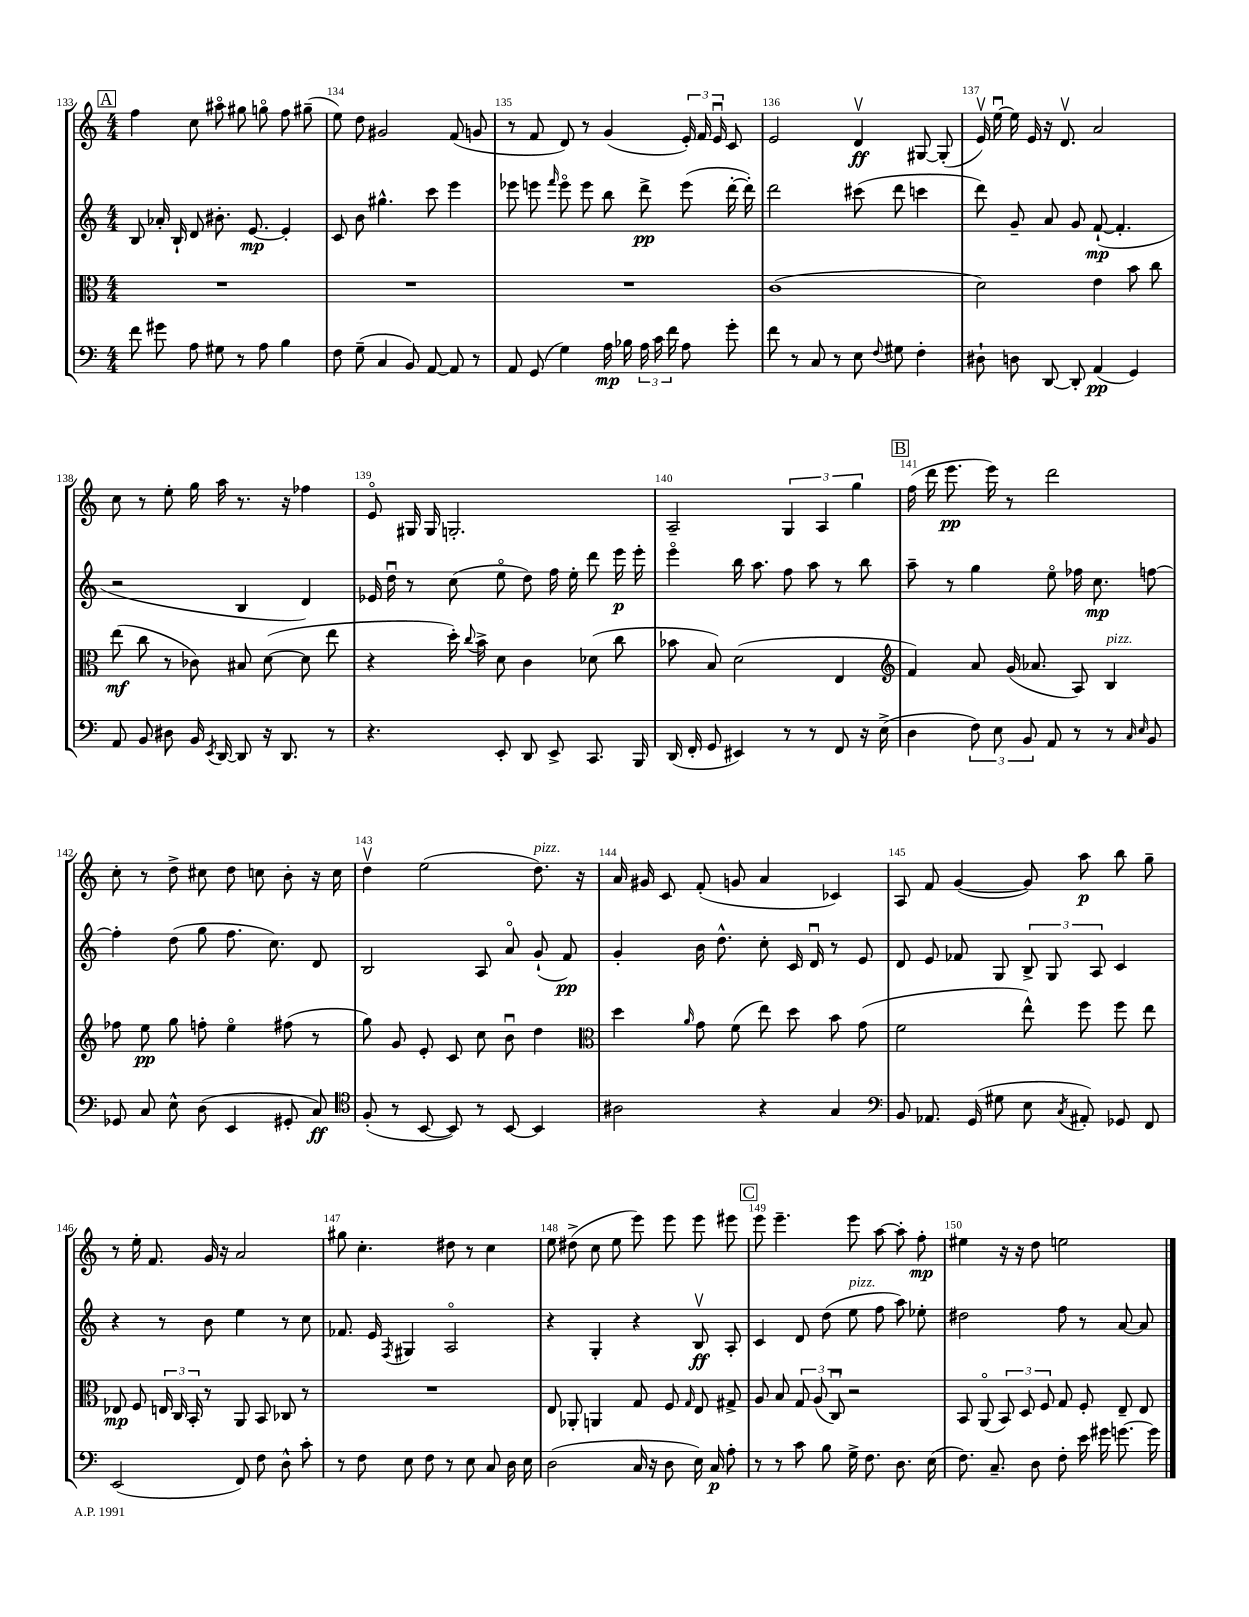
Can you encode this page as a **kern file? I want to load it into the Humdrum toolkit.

**kern	**kern	**kern	**kern
*staff4	*staff3	*staff2	*staff1
*clefF4	*clefC3	*clefG2	*clefG2
*k[]	*k[]	*k[]	*k[]
*M4/4	*M4/4	*M4/4	*M4/4
8f	1r	8B	4ff
8g#	.	16a-'	.
.	.	16B`	.
8A	.	8d	8cc
8G#	.	8.b#'	8aa#o
8r	.	.	8gg#
.	.	[8.e	.
8A	.	.	8ggo
4B	.	4e']	8ff
.	.	.	(8gg#~
=	=	=	=
8F	1r	8c	8ee)
(8G~	.	8b	8dd
4C	.	4.gg#^^	2g#
8BB)	.	.	.
[8AA	.	8ccc	.
8AA]	.	4eee	(8f
8r	.	.	8g
=	=	=	=
8AA	1r	8eee-	8r
(8GG	.	8eee	8f
.	.	16qqfff	.
4G)	.	8eeeo	8d)
.	.	8eee	8r
16A	.	8bb	(4g
16B-	.	.	.
24A	.	8ddd^	.
24c	.	.	.
24f	.	.	.
8A	.	(8eee	24e')
.	.	.	24f
.	.	.	24eu
8g'	.	[16ddd'	8c
.	.	16ddd'])	.
=	=	=	=
8f	(1c	2ddd	2e
8r	.	.	.
8C	.	.	.
8r	.	.	.
8E	.	(8ccc#	4dv
8qqF	.	.	.
8G#	.	8ddd	.
4F'	.	4ccc	[8G#
.	.	.	(8G#']
=	=	=	=
8D#`	2d)	8ddd)	16ev)
.	.	.	[16eeu
8D	.	8g~	16ee]
.	.	.	16e
[8DD	.	8a	16r
.	.	.	8.dv
8DD']	.	8g	.
(4AA	4e	([8f`	2a
.	.	4.f']	.
4GG)	8b	.	.
.	8cc	.	.
=	=	=	=
8AA	(8ee	2r	8cc
8BB	8cc	.	8r
8D#	8r	.	8ee'
16BB	8c-)	.	16gg
8qEE	.	.	.
[16DD	.	.	16aa
8DD]	8B#	4B	8.r
16r	([8d	.	.
8.DD	.	.	16r
.	8d]	4d)	4ff-
8r	8ee	.	.
=	=	=	=
4.r	4r	16e-	8eo
.	.	16ddu	.
.	.	8r	16G#
.	.	.	16G#
.	16dd')	(8cc	2.G'
.	8qqcc	.	.
.	16b^	.	.
8EE'	8d	8eeo	.
8DD	4c	8dd)	.
8EE^	.	16ff	.
.	.	16ee'	.
8.CC	(8d-	8ddd	.
.	8cc	16eee	.
16BBB	.	16eee'	.
=	=	=	=
(16DD	8b-	4eeeo	2A~
16FF'	.	.	.
8GG	8B)	.	.
4EE#)	(2d	16bb	.
.	.	8.aa	.
8r	.	8ff	6G
8r	.	8aa	.
.	.	.	6A
8FF	4E	8r	.
.	.	.	6gg
16r	.	8bb	.
(16E^	.	.	.
=	=	=	=
*	*clefG2	*	*
4D	4f)	8aa~	(16ff
.	.	.	16ddd
.	.	8r	8.eee
12F)	8a	4gg	.
.	.	.	16eee)
12E	.	.	.
.	(16g	.	8r
12BB	.	.	.
.	8.a-	.	.
8AA	.	8eeo	2ddd
8r	8A)	16ff-	.
.	.	8.cc	.
8r	4B	.	.
16qqC	.	.	.
16qqE	.	.	.
8BB	.	[8ff	.
=	=	=	=
8GG-	8ff-	4ff']	8cc'
8C	8ee	.	8r
8E^^	8gg	(8dd	8dd^
(8D	8ff'	8gg	8cc#
4EE	4eeo	8.ff	8dd
.	.	.	8cc
.	.	8.cc)	.
8GG#'	(8ff#	.	8b'
8C)	8r	8d	16r
.	.	.	16cc
=	=	=	=
*clefC4	*	*	*
(8F'	8gg)	2B	4ddv
8r	8g	.	.
[8BB	8e'	.	(2ee
8BB])	8c	.	.
8r	8cc	8A	.
[8BB	8bu	8ao	.
4BB]	4dd	(8g`	8.dd)
.	.	8f)	.
.	.	.	16r
=	=	=	=
*	*clefC3	*	*
2A#	4dd	4g'	16a
.	.	.	16g#
.	.	.	8c
.	16qqa	.	.
.	8g	16b	(8f'
.	.	8.dd^^	.
.	(8f	.	8g
4r	8ee)	8cc'	4a
.	8dd	16c	.
.	.	16du	.
4G	8b	8r	4c-)
.	(8g	8e	.
=	=	=	=
*clefF4	*	*	*
8BB	2f	8d	8A
8.AA-	.	8e	8f
.	.	8f-	([4g
(16GG	.	.	.
8G#	.	8G	.
8E	8ee^^)	12B^	8g])
.	.	12G	.
8qC	.	.	.
8AA#')	8ff	.	8aa
.	.	12A	.
8GG-	8ff	4c	8bb
8FF	8ee	.	8gg~
=	=	=	=
(2EE	8E-	4r	8r
.	8F	.	16ee'
.	.	.	8.f
.	24E	8r	.
.	24C	.	.
.	24BB'	.	.
.	8r	8b	16g
.	.	.	16r
8FF)	8AA	4ee	2a
8F	8BB	.	.
8D^^	8C-	8r	.
8c'	8r	8cc	.
=	=	=	=
8r	1r	8.f-	8gg#
8F	.	.	4.cc'
.	.	16e	.
.	.	8qF	.
8E	.	4G#	.
8F	.	.	.
8r	.	2Ao	8dd#
8E	.	.	8r
8C	.	.	4cc
16D	.	.	.
16E	.	.	.
=	=	=	=
(2D	8E	4r	8ee
.	8AA-'	.	(8dd#^
.	4AA	4G'	8cc
.	.	.	8ee
16C	8G	4r	8eee)
16r	.	.	.
8D	8F	.	8eee
.	16qqG	.	.
16E)	8E	8Bv	8eee
16C	.	.	.
8A'	8G#^	8A'	8eee#
=	=	=	=
8r	8A	4c	8eee
8r	8B	.	4.eee~
8c	12G	8d	.
.	(12A	.	.
8B	.	(8dd	.
.	12Cu)	.	.
16G^	2r	8ee	8eee
8.F	.	.	.
.	.	8ff	[8aa
8.D	.	8aa)	8aa']
.	.	8ee-'	8ff'
(16E	.	.	.
=	=	=	=
8.F)	8BB	2dd#	4ee#
.	(8AAo	.	.
8.C~	.	.	.
.	12BB)	.	16r
.	.	.	16r
.	12D	.	.
8D	.	.	8dd
.	12F	.	.
8F'	8G	8ff	2ee
16e	8F'	8r	.
16g#	.	.	.
[8.g	8E~	[8a	.
.	8E	8a]	.
16g]	.	.	.
==	==	==	==
*-	*-	*-	*-
